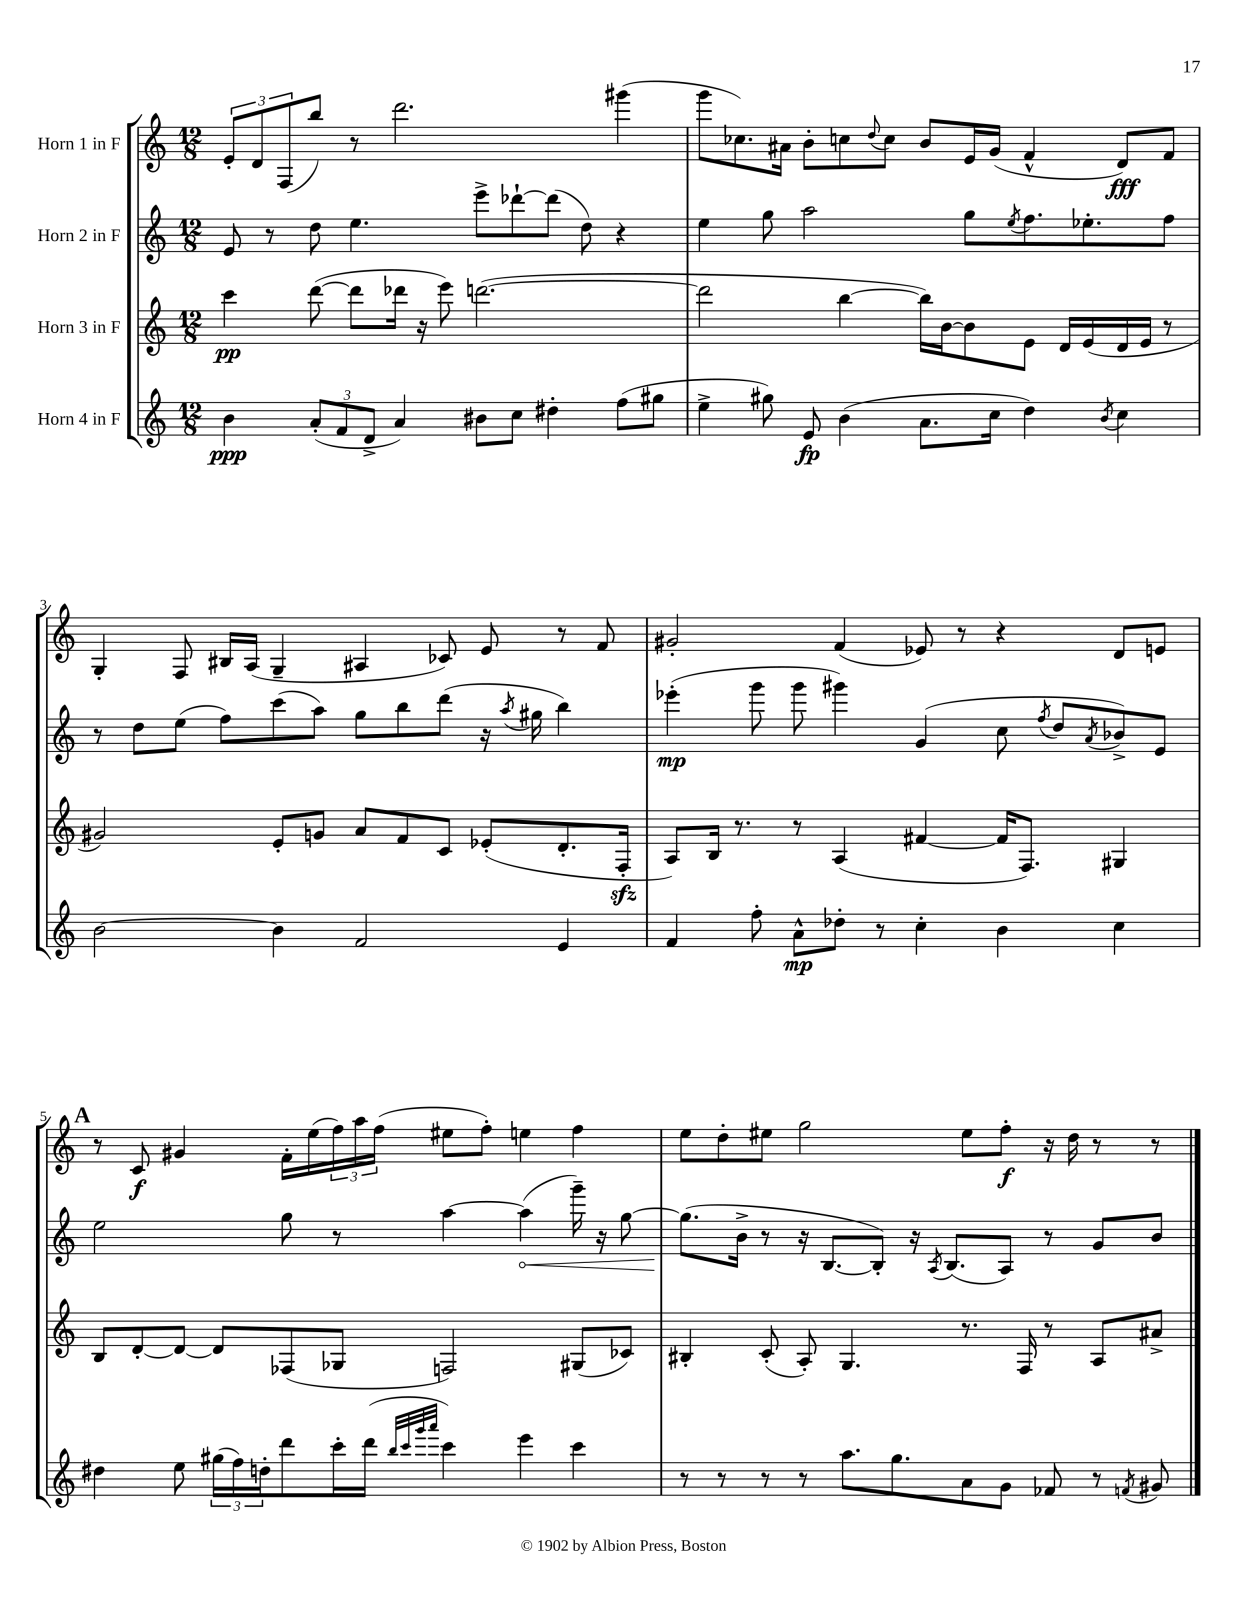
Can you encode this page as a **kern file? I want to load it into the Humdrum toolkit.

**kern	**dynam	**kern	**dynam	**kern	**dynam	**kern	**dynam
*part4	*part4	*part3	*part3	*part2	*part2	*part1	*part1
*staff4	*staff4	*staff3	*staff3	*staff2	*staff2	*staff1	*staff1
*I"Horn 4 in F	*	*I"Horn 3 in F	*	*I"Horn 2 in F	*	*I"Horn 1 in F	*
*clefG2	*	*clefG2	*	*clefG2	*	*clefG2	*
*k[]	*	*k[]	*	*k[]	*	*k[]	*
*M12/8	*	*M12/8	*	*M12/8	*	*M12/8	*
=1	=1	=1	=1	=1	=1	=1	=1
4b\	ppp	4ccc\	pp	8e/	.	12e'/L	.
.	.	.	.	.	.	12d/	.
.	.	.	.	8r	.	.	.
.	.	.	.	.	.	(12F/	.
(12a'/L	.	([8ddd\	.	8dd\	.	8bb/J)	.
12f/	.	.	.	.	.	.	.
.	.	8ddd\L]	.	4.ee\	.	8r	.
12d^/J	.	.	.	.	.	.	.
4a/)	.	16ddd-X\Jk	.	.	.	2.ddd\	.
.	.	16r	.	.	.	.	.
.	.	8eee\)	.	.	.	.	.
8b#X\L	.	([2.dddn\	.	8eee^\L	.	.	.
8cc\J	.	.	.	[8ddd-X`\	.	.	.
4dd#X'\	.	.	.	(8ddd-\J]	.	.	.
.	.	.	.	8dd\)	.	.	.
(8ff\L	.	.	.	4r	.	(4ggg#X\	.
8gg#X\J	.	.	.	.	.	.	.
=2	=2	=2	=2	=2	=2	=2	=2
4ee^\	.	2ddd\]	.	4ee\	.	8ggg\L	.
.	.	.	.	.	.	8.cc-X\)	.
8gg#X\)	.	.	.	8gg\	.	.	.
.	.	.	.	.	.	16a#X\Jk	.
8e/	fp	.	.	2aa\	.	8b'\L	.
(4b\	.	[4bb\	.	.	.	8ccn\	.
.	.	.	.	.	.	8qqdd/	.
.	.	.	.	.	.	8cc\J	.
8.a\L	.	16bb\LL])	.	.	.	8b/L	.
.	.	[16b\J	.	.	.	.	.
.	.	8b\]	.	8gg\L	.	16e/L	.
16cc\Jk	.	.	.	.	.	(16g/JJ	.
.	.	.	.	8qee/	.	.	.
4dd\)	.	8e\J	.	8.ff\	.	4f^^/	.
.	.	16d/LL	.	.	.	.	.
.	.	(16e/	.	8.ee-X'\	.	.	.
8qb/	.	.	.	.	.	.	.
4cc\	.	16d/	.	.	.	8d/L)	fff
.	.	16e/JJ	.	.	.	.	.
.	.	8r	.	8ff\J	.	8f/J	.
!!LO:LB:g=z
=3	=3	=3	=3	=3	=3	=3	=3
[2b\	.	2g#X/)	.	8r	.	4G'/	.
.	.	.	.	8dd\L	.	.	.
.	.	.	.	(8ee\J	.	8F/	.
.	.	.	.	8ff\L)	.	16B#X/LL	.
.	.	.	.	.	.	(16A/JJ	.
4b\]	.	8e'/L	.	(8ccc\	.	4G~/	.
.	.	8gn/J	.	8aa\J)	.	.	.
2f/	.	8a/L	.	8gg\L	.	4A#X/	.
.	.	8f/	.	8bb\	.	.	.
.	.	8c/J	.	(8ddd\J	.	8c-X/)	.
.	.	(8e-X'/L	.	16r	.	8e/	.
.	.	.	.	8qaa/	.	.	.
.	.	.	.	16gg#X\	.	.	.
4e/	.	8.d'/	.	4bb\)	.	8r	.
.	.	.	.	.	.	8f/	.
.	.	16Fzz'/Jk	.	.	.	.	.
=4	=4	=4	=4	=4	=4	=4	=4
4f/	.	8A/L)	.	(4eee-X'\	mp	2g#X'/	.
.	.	16B/Jk	.	.	.	.	.
.	.	8.r	.	.	.	.	.
8ff'\	.	.	.	8ggg\	.	.	.
8a^^\L	mp	8r	.	8ggg\	.	.	.
8dd-X'\J	.	(4A/	.	4ggg#X\)	.	(4f/	.
8r	.	.	.	.	.	.	.
4cc'\	.	[4f#X/	.	(4g/	.	8e-X/)	.
.	.	.	.	.	.	8r	.
4b\	.	16f#/KL]	.	8cc\	.	4r	.
.	.	8.F/J)	.	.	.	.	.
.	.	.	.	8qff/	.	.	.
.	.	.	.	8dd/L	.	.	.
.	.	.	.	8qa/	.	.	.
4cc\	.	4G#X/	.	8b-X^/)	.	8d/L	.
.	.	.	.	8e/J	.	8en/J	.
!!LO:LB:g=z
!!LO:REH:place=s1:t=A
=5	=5	=5	=5	=5	=5	=5	=5
4dd#X\	.	8B/L	.	2ee\	.	8r	.
.	.	[8d'/	.	.	.	8c/	f
8ee\	.	8d/J_	.	.	.	4g#X/	.
(24gg#X\LL	.	8d/L]	.	.	.	.	.
24ff\)	.	.	.	.	.	.	.
24ddn'\J	.	.	.	.	.	.	.
8ddd\	.	(8F-X/	.	8gg\	.	16f'\LL	.
.	.	.	.	.	.	(16ee\	.
16ccc'\L	.	8G-X/J	.	8r	.	24ff\)	.
.	.	.	.	.	.	24aa\	.
(16ddd\JJ	.	.	.	.	.	.	.
.	.	.	.	.	.	(24ff\JJ	.
32qqbb/LLL	.	.	.	.	.	.	.
32qqccc/	.	.	.	.	.	.	.
32qqggg/	.	.	.	.	.	.	.
32qqaaa/JJJ	.	.	.	.	.	.	.
4ccc\)	.	2Fn/)	.	[4aa\	.	8ee#X\L	.
.	.	.	.	.	.	8ff'\J)	.
!	!	!	!	!	!LO:HP:b	!	!
4eee\	.	.	.	(4aa\]	<	4een\	.
4ccc\	.	(8G#X/L	.	16ggg~\)	.	4ff\	.
.	.	.	.	16r	.	.	.
.	.	8c-X/J)	.	[8gg\	.	.	.
=6	=6	=6	=6	=6	=6	=6	=6
8r	.	4B#X'/	.	(8.gg\L]	.	8ee\L	.
8r	.	.	.	.	.	8dd'\	.
.	.	.	.	16b^\Jk	[	.	.
8r	.	(8c'/	.	8r	.	8ee#X\J	.
8r	.	8A'/)	.	16r	.	2gg\	.
.	.	.	.	[8.B/L	.	.	.
8.aa\L	.	4.G/	.	.	.	.	.
.	.	.	.	8B'/J])	.	.	.
8.gg\	.	.	.	.	.	.	.
.	.	.	.	16r	.	.	.
.	.	.	.	8qA/	.	.	.
.	.	.	.	(8.B/L	.	.	.
8a\	.	8.r	.	.	.	8ee#\L	.
8g\J	.	.	.	8A/J)	.	8ff'\J	f
.	.	16F/	.	.	.	.	.
8f-X/	.	8r	.	8r	.	16r	.
.	.	.	.	.	.	16dd\	.
8r	.	8A/L	.	8g/L	.	8r	.
8qfn/	.	.	.	.	.	.	.
8g#X/	.	8a#X^/J	.	8b/J	.	8r	.
==	==	==	==	==	==	==	==
*-	*-	*-	*-	*-	*-	*-	*-
